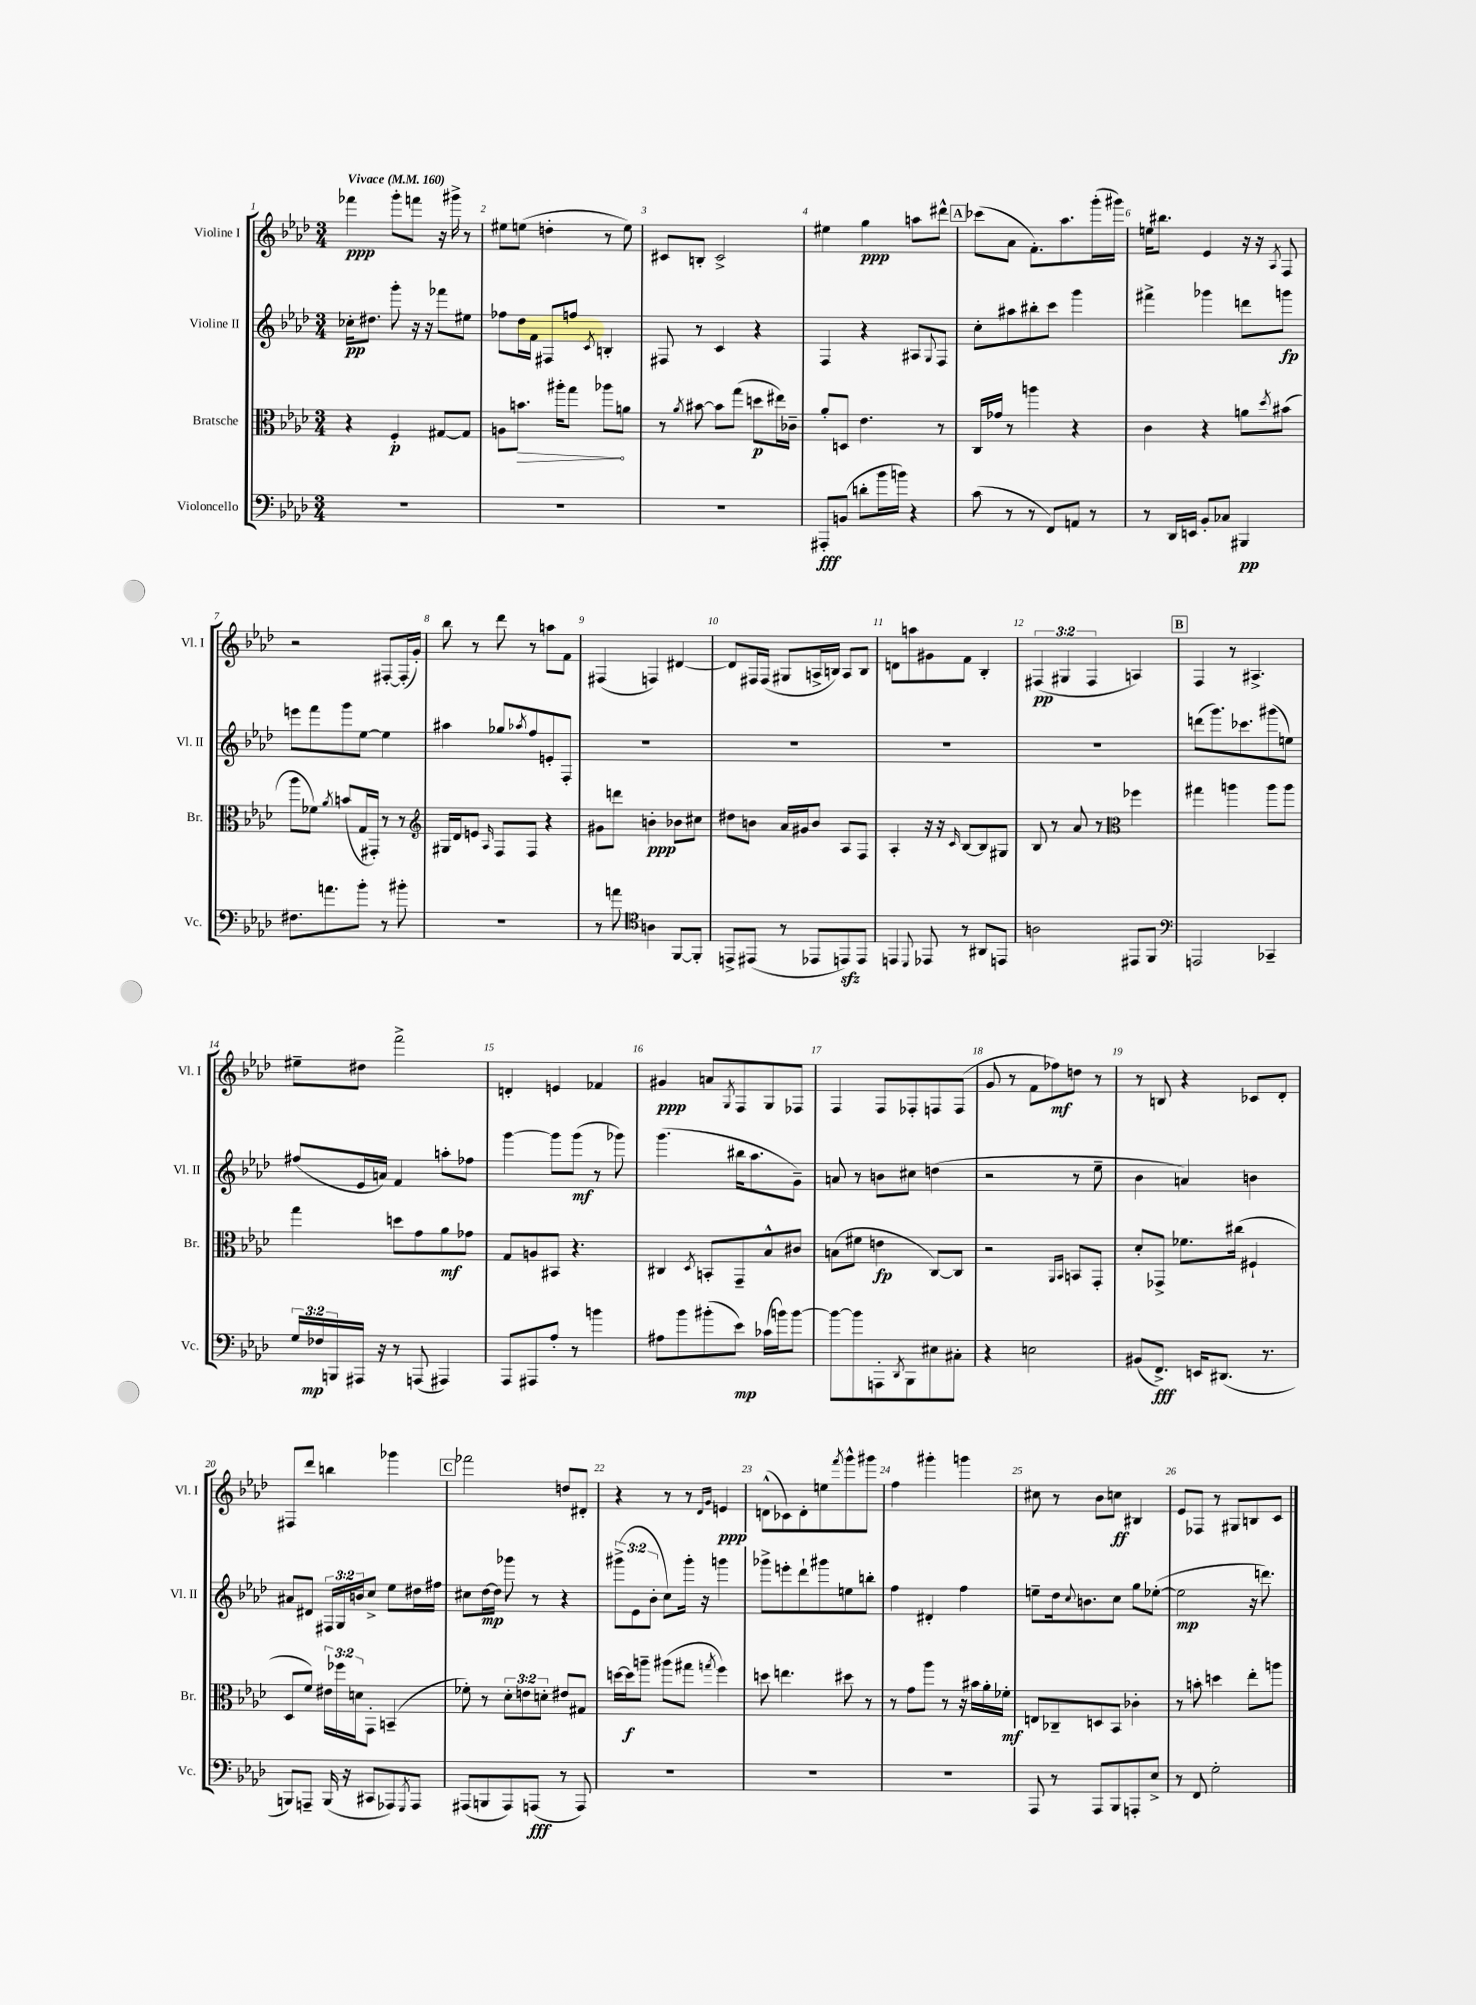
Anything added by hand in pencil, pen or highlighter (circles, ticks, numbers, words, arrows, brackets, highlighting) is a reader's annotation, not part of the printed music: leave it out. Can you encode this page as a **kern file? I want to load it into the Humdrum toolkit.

**kern	**kern	**kern	**kern
*staff4	*staff3	*staff2	*staff1
*clefF4	*clefC3	*clefG2	*clefG2
*k[b-e-a-d-]	*k[b-e-a-d-]	*k[b-e-a-d-]	*k[b-e-a-d-]
*M3/4	*M3/4	*M3/4	*M3/4
*MM160	*MM160	*MM160	*MM160
2.r	4r	16cc-'	4fff-
.	.	8.dd#	.
.	4F'	8ggg'	8ggg'
.	.	16r	8fff
.	.	16r	.
.	[8G#	8fff-	16r
.	.	.	16ggg#^
.	8G#]	8ee#	8r
=	=	=	=
2.r	8A	8ff-	8ee#
.	8.b	16dd-	(8ee
.	.	16f	.
.	.	8F#	4dd'
.	16aa#'	.	.
.	8gg	8ff	.
.	.	8qc	.
.	8aa-	4B'	8r
.	8a	.	8ee)
=	=	=	=
2.r	8r	8F#	8c#
.	8qa-	.	.
.	[8b#	8r	8B'
.	8b#]	4c	2c#^
.	(8gg	.	.
.	8dd	4r	.
.	16ee#)	.	.
.	16c-~	.	.
=	=	=	=
8AAA#'	8a-'	4F	4ee#
(8BB	8D	.	.
8d'	4.e-	4r	4gg
16b-	.	.	.
16b)	.	.	.
4r	.	8A#	8aa
.	.	8qqG	.
.	8r	8F	8ddd#^^
=	=	=	=
(8c	16C	8cc'	(8ccc-
.	16g-	.	.
8r	8r	8aa#	8a-
8r	4aa	8bb#'	8.f')
8FF)	.	8ccc	.
.	.	.	8.aa-
8AA	4r	4ggg	.
8r	.	.	(16ggg'
.	.	.	16ggg#)
=	=	=	=
8r	4c	4fff#^	16ee
.	.	.	8.bb#
16DD-	.	.	.
16EE	.	.	.
8BB-'	4r	4ggg-	4e-
8C-	.	.	.
4BBB#	8a	8ddd	16r
.	.	.	16r
.	8qdd-	.	8qA-
.	(8b#	8ggg	8F
=	=	=	=
8.F#	8aa-	8eee	2r
.	8f-)	8fff	.
8.a	.	.	.
.	8qa-	.	.
.	(8b	8ggg	.
8b-'	16G	[8ee-	.
.	16GG#')	.	.
8r	8r	4ee-]	[8F#'
8b#'	8r	.	(16F#']
.	.	.	16g')
=	=	=	=
*	*clefG2	*	*
2.r	16G#	4aa#	8bb-
.	16d-	.	.
.	8e	.	8r
.	16qqA-	.	.
.	8F	8gg-	8ddd-
.	.	8qaa-	.
.	8F	8ff	8r
.	4r	8e'	8aa
.	.	8F'	8f
=	=	=	=
8r	8g#	2.r	(4F#
8a	8ddd	.	.
*clefC4	*	*	*
4A	4b'	.	4F)
[8FF	8b-	.	[4d#
8FF']	8cc#	.	.
=	=	=	=
8EE^	8dd#	2.r	8d#]
(8EE#	8b	.	16F#
.	.	.	(16F#
8r	16a-	.	8G#
.	16g#	.	.
8EE-	8b	.	16A^
.	.	.	16B)
8EE)	8A-	.	8A
8EE	8F	.	8B
=	=	=	=
4EE	4A-'	2.r	8d
.	.	.	8aa
8qqDD-	.	.	.
8EE-	16r	.	8g#
.	16r	.	.
.	16qqc	.	.
8r	[8B-	.	8f
8AA#	8B-]	.	4B-'
8EE	8G#	.	.
=	=	=	=
2A	8B-	2.r	(6F#
.	8r	.	.
.	.	.	6G#
.	8a-	.	.
.	.	.	6F#
.	8r	.	.
*	*clefC3	*	*
8EE#	4ff-	.	4A)
8FF	.	.	.
=	=	=	=
*clefF4	*	*	*
2AAA	4gg#	(8ddd	4F
.	.	8.ggg)	.
.	4aa	.	8r
.	.	8.ccc-	.
.	.	.	4.A#^
4CC-~	8aa	(8ggg#	.
.	8aa	8ee)	.
=	=	=	=
24G	4gg	(8ff#	8ee#~
24F-	.	.	.
24BBB	.	.	.
16AAA#	.	16e-	8dd#
16r	.	16a)	.
8r	8dd	4f	2fff^
(8AAA	8g	.	.
4AAA#)	8a-	8aa'	.
.	8g-	8ff-	.
=	=	=	=
8AAA-	8G	[4ggg	4d'
8AAA#	8A	.	.
8A-'	8BB#	8ggg]	4e
8r	4.r	(8ggg	.
4b	.	8r	4f-
.	.	8ggg-)	.
=	=	=	=
8A#	4C#	(4.ggg	4g#
8b-	.	.	.
.	8qD-	.	.
(8b#'	8BB'	.	8a
.	.	.	8qG
8e-)	8GG~	16bb#	8F
.	.	8.aa-	.
(16c-	8B-^^	.	8G
16b)	.	.	.
[8b	8c#	8g~)	8F-
=	=	=	=
8b_	(8B	8a	4F
8b]	8f#	8r	.
8AAA'	4e	8b	8F
8qDD-	.	.	.
8BBB-	.	8cc#	8F-'
8E#	[8C)	(4dd	8F
8C#'	8C]	.	(8F
=	=	=	=
4r	2r	2r	8g
.	.	.	8r
2E	.	.	8f
.	.	.	8ff-)
.	16qqAA-	.	.
.	16qqBB-	.	.
.	8BB	8r	8dd
.	8GG'	8ee-~	8r
=	=	=	=
(8BB#	8d-'	4b-	8r
8.FF^)	8GG-^	.	8B
.	8.f-	4a)	4r
16EE	.	.	.
(8.DD#	.	.	.
.	(16cc#	.	.
.	4F#`	4b	8c-
8.r	.	.	.
.	.	.	8d-'
=	=	=	=
8BBB)	8D-	8a#	8F#
8AAA~	8f)	8d#	8ddd-
(16BBB	24e#	24F#	4bb
.	24ff-	24G	.
16r	.	.	.
.	24d	24b	.
8CC#	8GG'	8cc^	.
8AAA-)	(4BB~	8ee-	4ggg-
8qGGG	.	.	.
8AAA-	.	16dd#	.
.	.	16ff#	.
=	=	=	=
(8AAA#	8f-')	8cc#	2fff-
8BBB	8r	[16dd-	.
.	.	16dd-]	.
8AAA#)	12d-'	8ggg-	.
.	12e	.	.
(8AAA	.	8r	.
.	12d'	.	.
8r	8e#	4r	8dd
8AAA)	8G#	.	8d#'
=	=	=	=
2.r	[16dd	(12ggg#^	4r
.	16dd]	.	.
.	.	12e-	.
.	8aa~	.	.
.	.	12b-'	.
.	(8aa#	8cc)	8r
.	8gg#	16ggg#'	8r
.	.	16r	.
.	.	.	16qqd-
.	8qgg	.	16qqg
.	4ff)	4ggg	4e
=	=	=	=
2.r	8dd	8ggg-^	(8d^^
.	4.ee	8eee'	8c-)
.	.	8ddd-`	8d'
.	.	8ggg#	8ee
.	.	.	8qfff
.	8dd#	8ee	8ggg^^
.	8r	8bb'	8ggg#
=	=	=	=
2.r	8r	4ff	4ff
.	8g	.	.
.	8aa-	4d#'	4ggg#'
.	8r	.	.
.	16r	4ff	4ggg
.	16b#	.	.
.	16a-'	.	.
.	16f-'	.	.
=	=	=	=
8AAA-	8E	8ee~	8cc#
8r	8C-~	16dd-	8r
.	.	8qqcc	.
.	.	8.b	.
8AAA-	8D	.	8b-
8BBB-	8BB-	8cc	8cc
8AAA'	4c-'	8gg	4B#
8E-^	.	([8ee-'	.
=	=	=	=
8r	8r	2ee-]	8e-
8FF	8b'	.	8F-
2G'	4dd	.	8r
.	.	.	8G#
.	8ee-'	16r	8B
.	.	8.ddd)	.
.	8aa	.	8c
==	==	==	==
*-	*-	*-	*-
